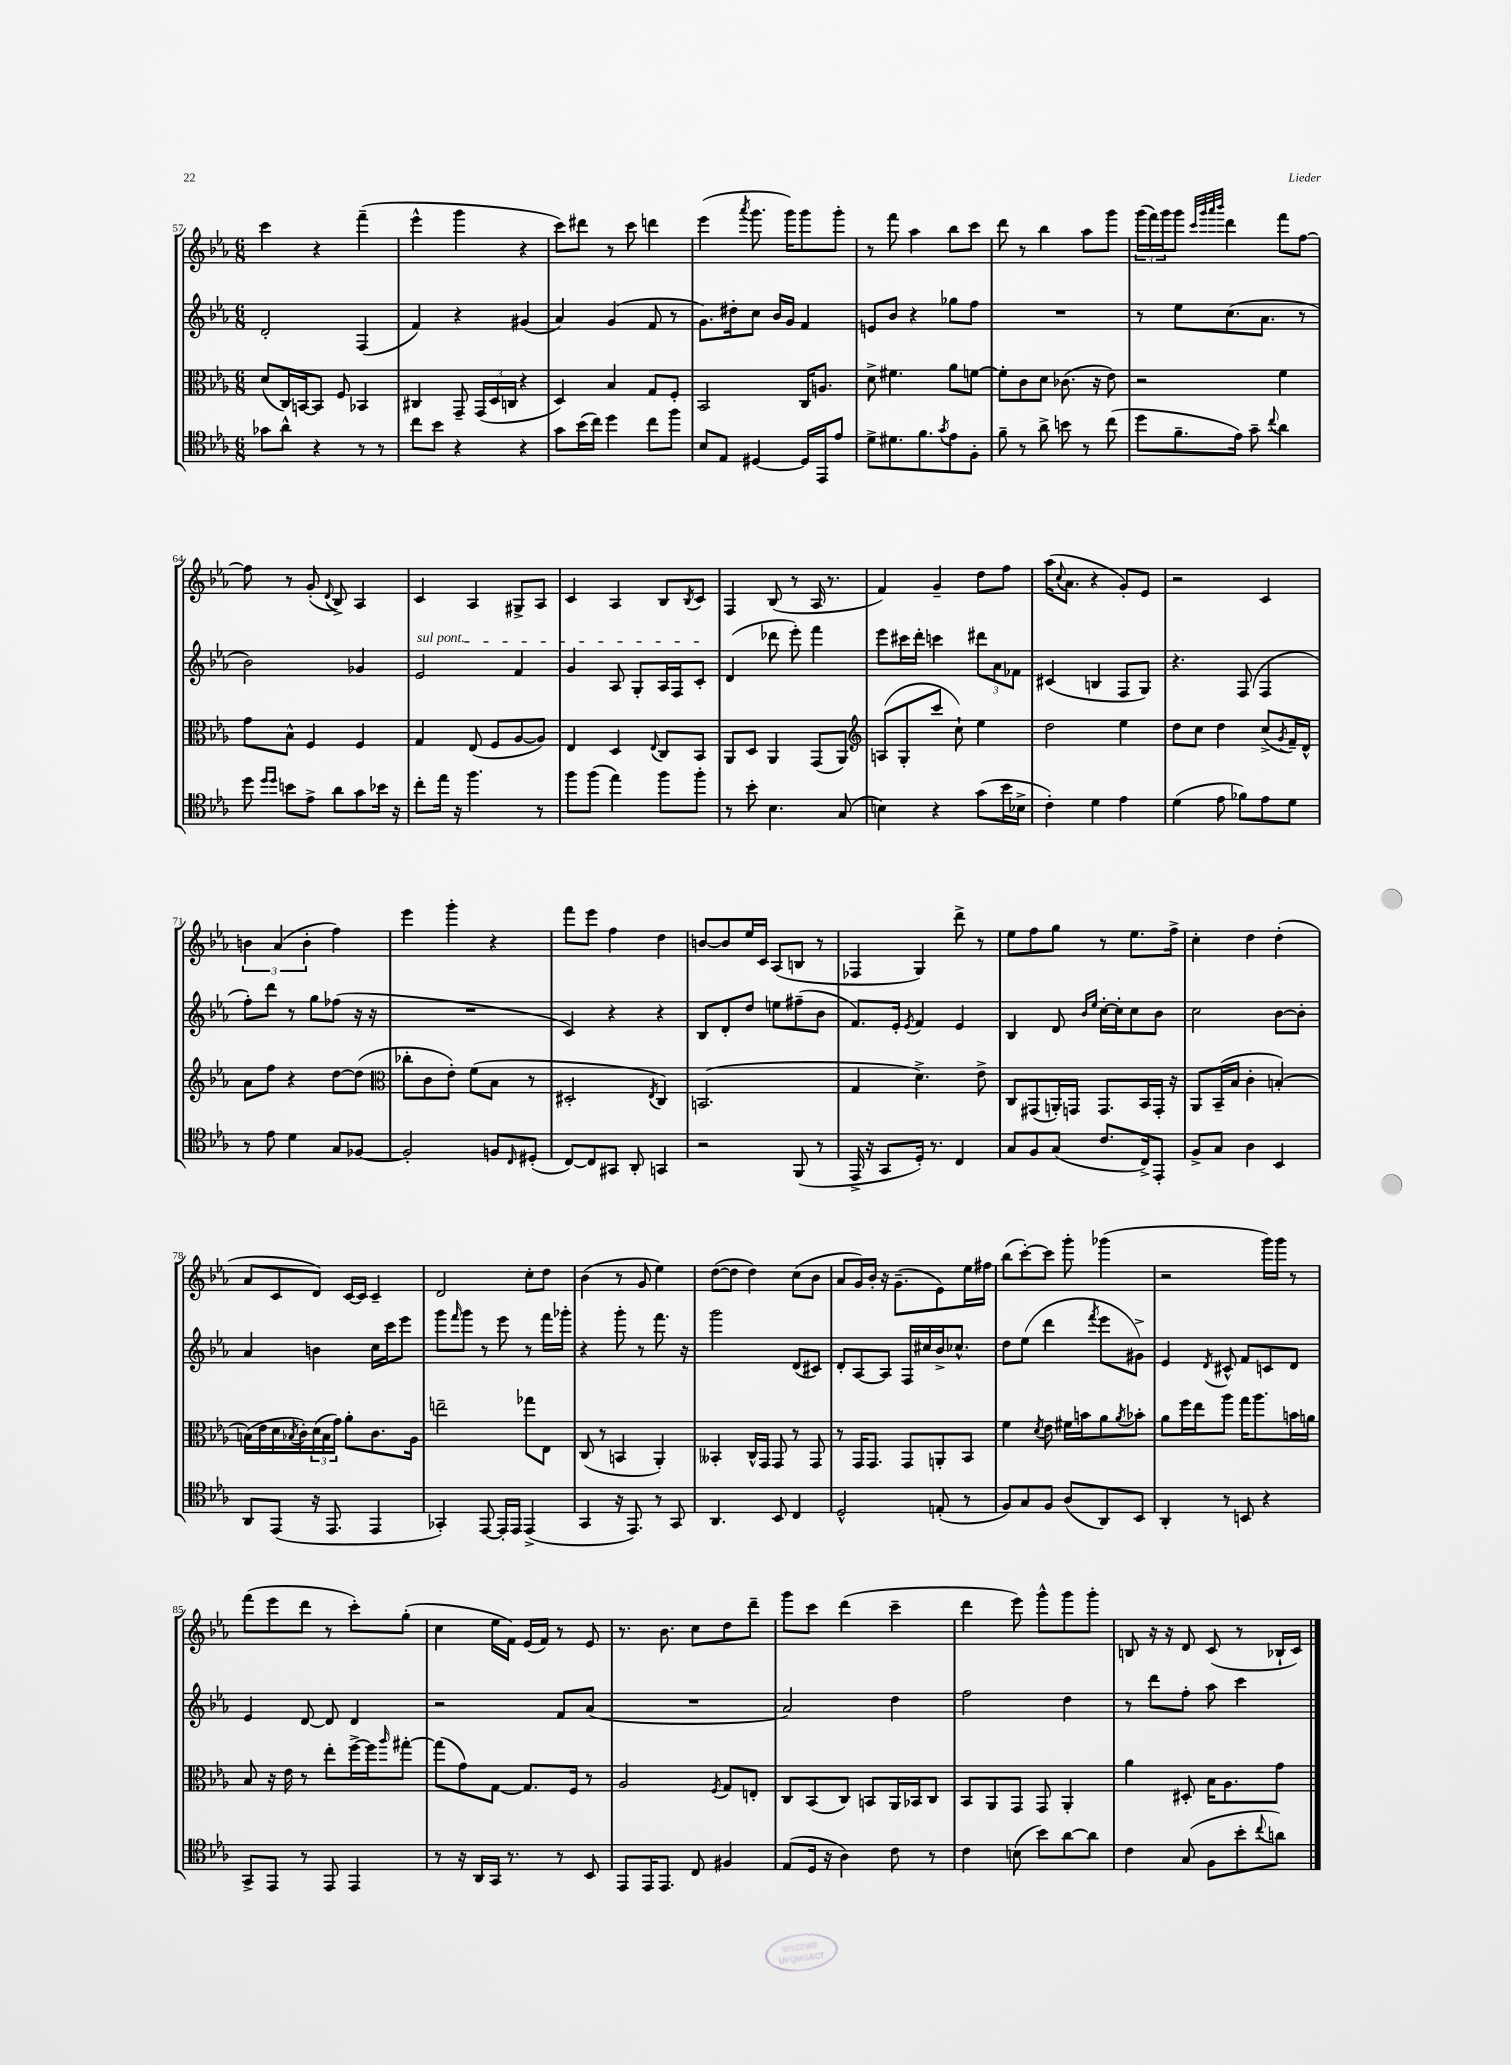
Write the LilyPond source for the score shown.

<<
\new StaffGroup <<
\new Staff = "s0" {
    \clef treble \key ees \major \numericTimeSignature \time 6/8
    c'''4 r4 f'''4--( |
    ees'''4-^ g'''4 r4 |
    c'''8) dis'''8 r8 c'''8 d'''4 |
    ees'''4( \acciaccatura { aes'''8 } g'''8. g'''16) g'''8 g'''8-. |
    r8 f'''8 aes''4 bes''8 c'''8 |
    d'''8 r8 bes''4 aes''8 g'''8 |
    \tuplet 3/2 { g'''16( f'''16) g'''16 } g'''8 \grace { c'''32 g'''32 aes'''32 bes'''32 } d'''4 f'''8 f''8~ |
    f''8 r8 g'8-.( \appoggiatura { d'8 } bes8->) aes4 |
    c'4 aes4 gis8-> aes8 |
    c'4 aes4 bes8 \acciaccatura { bes8 } c'8 |
    f4 bes8( r8 aes16 r8. |
    f'4) g'4-- d''8 f''8 |
    aes''16( \appoggiatura { c''8 } aes'8. r4 g'8-.) ees'8 |
    r2 c'4 |
    \tuplet 3/2 { b'4 aes'4( b'4-. } f''4) |
    ees'''4 g'''4-. r4 |
    f'''8 ees'''8 f''4 d''4 |
    b'8~ b'8 ees''16 c'16 aes8( b8 r8 |
    fes4 g4) d'''8-> r8 |
    ees''8 f''8 g''8 r8 ees''8. f''16-> |
    c''4-. d''4 d''4-.( |
    aes'8 c'8 d'8) c'16~ c'16 c'4-- |
    d'2 c''8-. d''8 |
    bes'4( r8 g'8 ees''4) |
    d''8~( d''8 d''4) c''8( bes'8 |
    aes'8 g'16) bes'16-. r16 g'8.--( ees'8) ees''16 fis''16 |
    bes''8( c'''8~-.) c'''8 g'''8-. ges'''4( |
    r2 g'''16) g'''16 r8 |
    f'''8( ees'''8 d'''8 r8 c'''8-.) g''8-.( |
    c''4 ees''16 f'16) ees'16( f'16) r8 ees'8 |
    r8. bes'8. c''8 d''8 d'''8-- |
    g'''8 c'''8 d'''4( c'''4-- |
    d'''4 ees'''8) g'''8-^ g'''8 g'''8-. |
    b8 r16 r16 d'8 c'8( r8 bes16-! c'16) \bar "|." |
}
\new Staff = "s1" {
    \clef treble \key ees \major \numericTimeSignature \time 6/8
    d'2-. f4( |
    f'4) r4 gis'4( |
    aes'4) g'4( f'8 r8 |
    g'8.) dis''16-. c''8 bes'16 g'16 f'4 |
    e'8 bes'8 r4 ges''8 f''8 |
    R2. |
    r8 ees''8 c''8.( aes'8. r8 |
    bes'2) ges'4 |
    \once \override TextSpanner.bound-details.left.text = \markup { \italic "sul pont." } ees'2\startTextSpan f'4 |
    g'4 aes8 g8-. aes16 f16 c'8-.\stopTextSpan |
    d'4( des'''8 ees'''8-.) f'''4 |
    ees'''8 cis'''16 d'''16-. c'''4 \tuplet 3/2 { dis'''8 aes'8 fes'8 } |
    cis'4( b4 f8 g8) |
    r4. f8( f4 |
    f''8-.) d'''8 r8 g''8 fes''8( r16 r16 |
    R2. |
    c'4) r4 r4 |
    bes8 d'8-. d''8 e''8 fis''8--( bes'8 |
    f'8.) ees'16-. \acciaccatura { ees'8 } f'4 ees'4 |
    bes4 d'8 \grace { bes'16 ees''16 } c''16~-. c''16-. c''8 bes'8 |
    c''2 bes'8~ bes'8-. |
    aes'4 b'4 c''16 c'''16 ees'''8 |
    g'''8 \grace { f'''16 } g'''8 r8 ees'''8 r8 f'''16 ges'''16-. |
    r4 g'''8-. r8 f'''8. r16 |
    g'''2 d'8( cis'8) |
    d'8-. aes8~ aes8 f16 cis''16 bes'16-> ces''8.-^ |
    d''8 ees''8( d'''4 \acciaccatura { f'''8 } ees'''8 gis'8->) |
    ees'4 \acciaccatura { d'8 } cis'8-^ f'8 c'8 d'8 |
    ees'4 d'8~ d'8 d'4 |
    r2 f'8 aes'8( |
    R2. |
    aes'2) d''4 |
    f''2 d''4 |
    r8 d'''8 f''8-. aes''8 c'''4 \bar "|." |
}
\new Staff = "s2" {
    \clef alto \key ees \major \numericTimeSignature \time 6/8
    d'8( c16) b,16~ b,8 f8 bes,4 |
    cis4 g,8-- \tuplet 3/2 { g,16( d16 c16 } r4 |
    d4) bes4 g8 f8-. |
    bes,2 c16 a8. |
    d'8-> fis'4. aes'8 f'8~ |
    f'8-. c'8 d'8 ces'8.( r16 ees'8) |
    r2 f'4 |
    g'8 bes8-^ f4 f4 |
    g4 ees8( f8 aes8~ aes8) |
    ees4 d4 \appoggiatura { ees8 } c8 bes,8 |
    aes,8 d8 aes,4 g,8( aes,8) |
    \clef treble a8( g8-. c'''8 c''8-!) ees''4 |
    d''2 ees''4 |
    d''8 c''8 d''4 c''8->( \acciaccatura { g'8 } f'16--) d'16-^ |
    aes'8 f''8 r4 d''8~ d''8( |
    \clef alto ces''8-. c'8 ees'8-.) f'8( bes8 r8 |
    dis2-. \acciaccatura { ees8 } c4) |
    b,2.( |
    g4 d'4.->) ees'8-> |
    c8 gis,8( a,16-.) g,16 g,8. bes,16 g,16-. r16 |
    aes,8 bes,16--( bes16 c'4-. b4~-.) |
    b16( ees'16 d'16 \acciaccatura { bes8 } c'16-.) \tuplet 3/2 { d'16( bes16 g'16) } aes'8-. c'8. aes16 |
    e''2-- ges''8 ees8 |
    c8( r8 b,4 aes,4-.) |
    beses,4-. c16-^ g,16 g,8 r8 g,8 |
    r8 g,16 g,8. g,8 a,8-. bes,8 |
    f'4 \acciaccatura { d'8 } ees'8 fis'16 b'16 aes'8 \acciaccatura { aes'8 } bes'8-. |
    aes'8 f''16 ees''16 aes''8 g''16 aes''8. b'16 a'16 |
    bes8 r16 ees'16 r8 ees''8-. f''16~-> f''16 \grace { aes''16 } gis''8~-. |
    gis''8( g'8) g8~ g8. f16 r8 |
    aes2 \acciaccatura { f8 } g8 e8-. |
    c8 bes,8( c8) b,8 aes,16 bes,16 c8 |
    bes,8 aes,8 g,8 g,8 aes,4-. |
    aes'4 dis8-. bes16 aes8. g'8 \bar "|." |
}
\new Staff = "s3" {
    \clef tenor \key ees \major \numericTimeSignature \time 6/8
    ges'8 aes'8-^ r4 r8 r8 |
    c''8 bes'8 r4 r4 |
    g'8 bes'16( c''16) d''4 c''8 f''8 |
    bes8 ees8 dis4~ dis16 ees,16 ees'8 |
    d'8-> dis'8. f'8. \acciaccatura { g'8 } ees'8 f8-. |
    f'8-- r8 aes'8-> b'8 r8 c''8( |
    d''8 f'8.-- ees'16) g'8-- \appoggiatura { c''8 } aes'4 |
    d''8 \grace { d''16 d''16 } b'8 ees'8-> aes'8 g'8 bes'16 r16 |
    c''8-. ees''16 r16 f''4. r8 |
    f''8 f''8( ees''4) f''8 f''8-. |
    r8 bes'8-. bes4. g8( |
    b4) r4 g'8( bes'16 bes16-> |
    c'4-.) d'4 ees'4 |
    d'4( ees'8 fes'8) ees'8 d'8 |
    r8 ees'8 d'4 g8 fes8~ |
    fes2-. f8 \grace { c16 } dis8-.( |
    c8~) c8 gis,8 aes,8-. g,4 |
    r2 f,8( r8 |
    ees,16-> r16 g,8 d16-.) r8. c4 |
    g8 f8 g8( c'8. c16->) ees,8-. |
    f8-> g8 aes4 bes,4 |
    aes,8 ees,8( r16 ees,8. ees,4 |
    ges,4-.) ees,8~ ees,16-. ees,16 ees,4->( |
    g,4 r16 ees,8.) r8 g,8 |
    aes,4. bes,8 c4 |
    d2-^ e8-.( r8 |
    f8) g8 f8 aes8( aes,8) bes,8 |
    aes,4-. r8 b,8 r4 |
    g,8-> ees,8 r8 ees,8 ees,4 |
    r8 r16 aes,16 g,16 r8. r8 bes,8 |
    ees,8 ees,16 ees,8. c8 fis4 |
    ees8( d16 r16 aes4) c'8 r8 |
    c'4 b8( bes'8) aes'8~ aes'8 |
    c'4 g8( f8 bes'8-. \appoggiatura { c''8 } a'8) \bar "|." |
}
>>
>>
\layout { \context { \Score currentBarNumber = #57 } }
